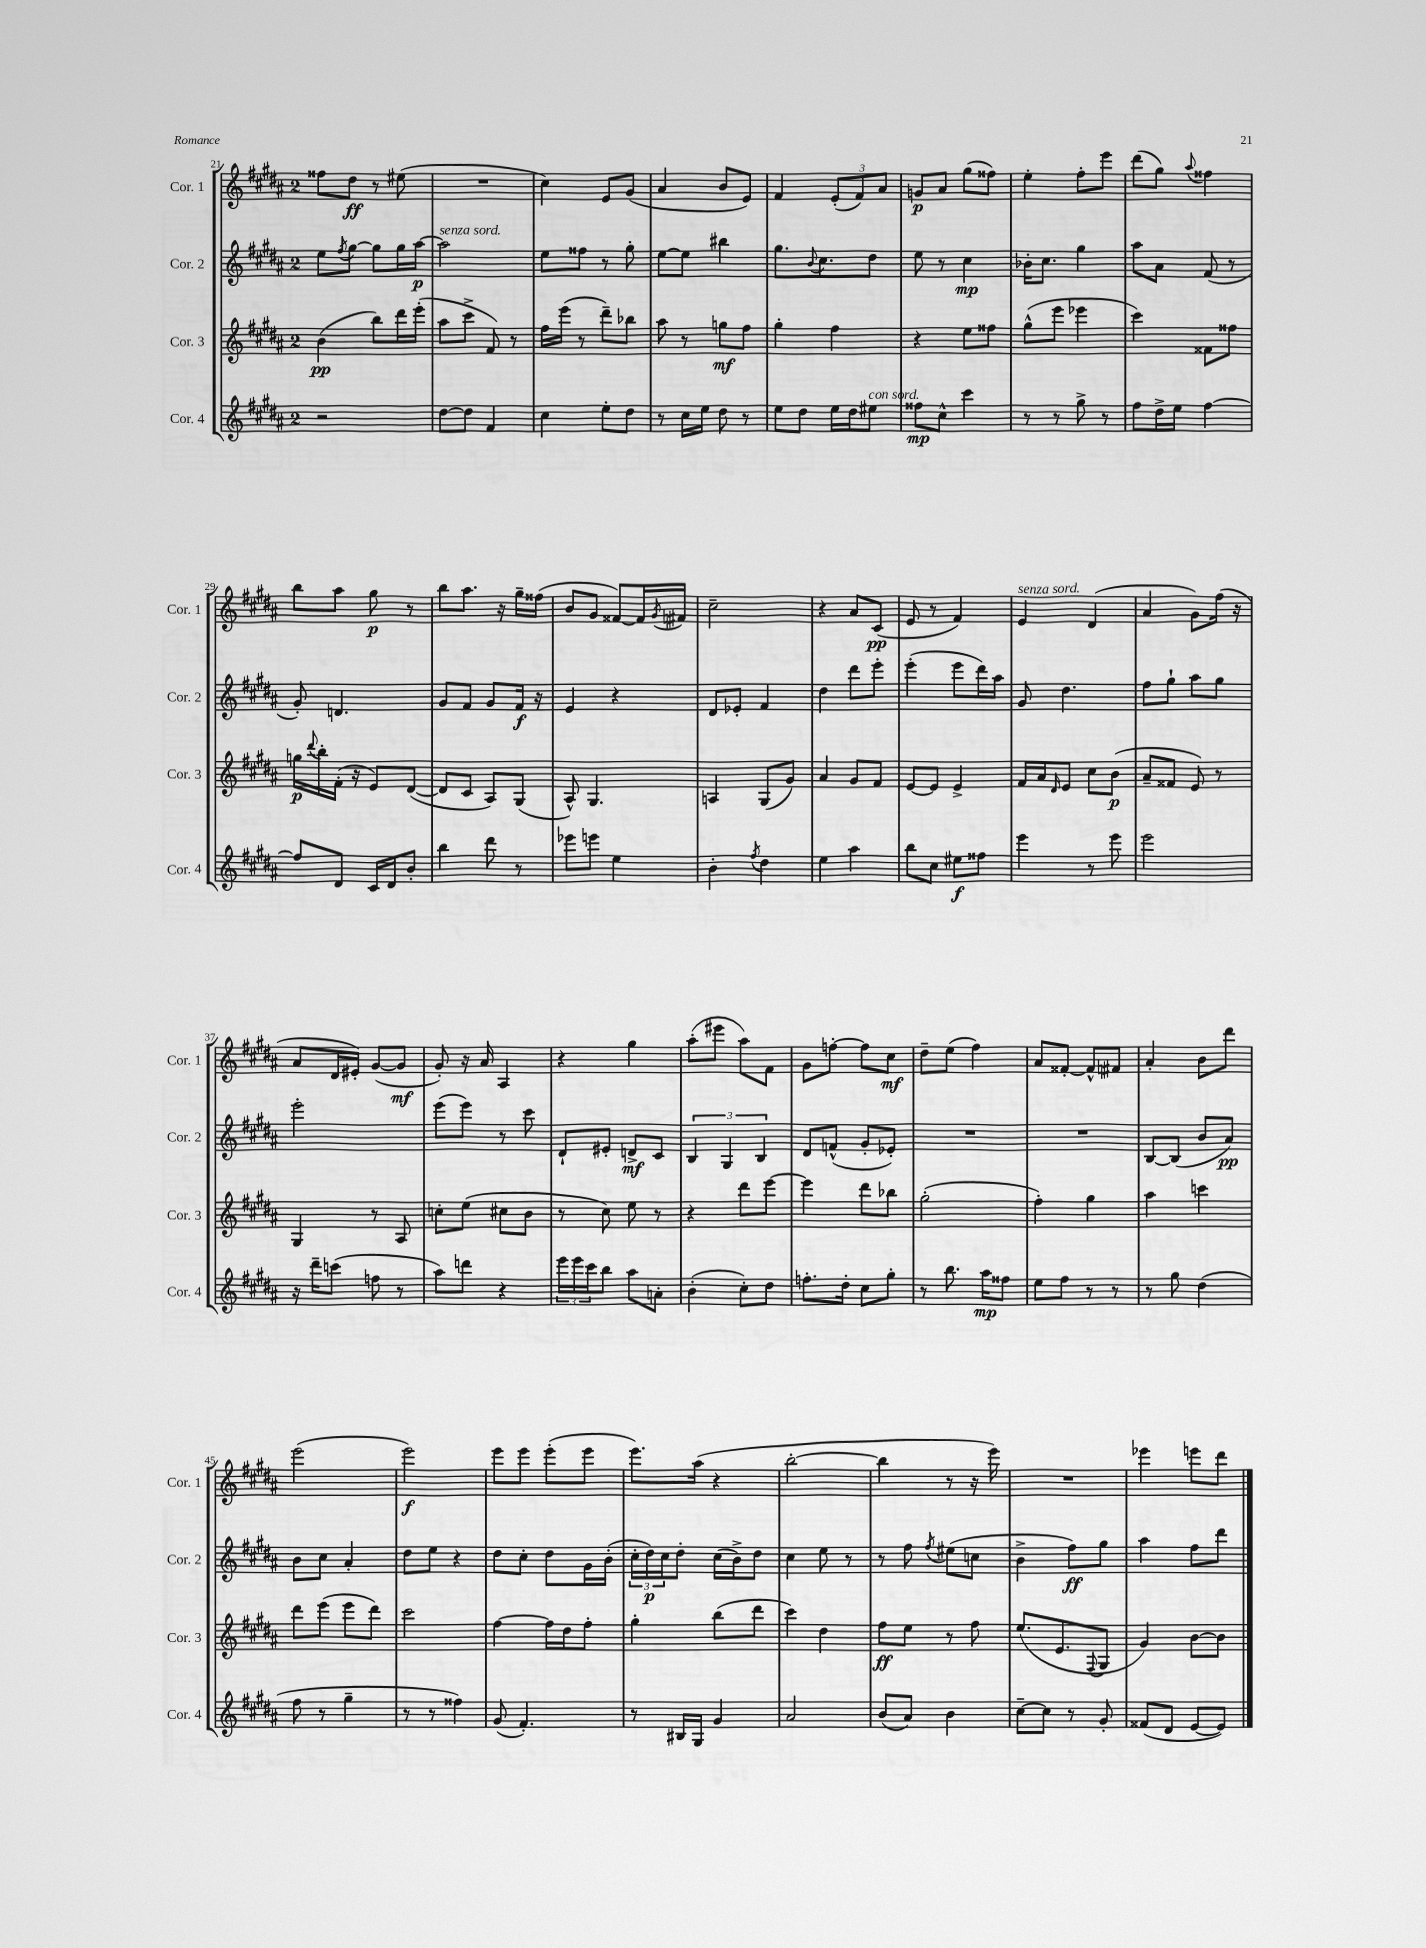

**kern	**kern	**kern	**kern
*staff4	*staff3	*staff2	*staff1
*clefG2	*clefG2	*clefG2	*clefG2
*k[f#c#g#d#a#]	*k[f#c#g#d#a#]	*k[f#c#g#d#a#]	*k[f#c#g#d#a#]
*M2/4	*M2/4	*M2/4	*M2/4
2r	(4b	8ee	8ff##
.	.	8qff#	.
.	.	[8gg#	8dd#
.	8bb)	8gg#]	8r
.	16ddd#	16gg#	(8ee#
.	(16eee'	[16aa#	.
=	=	=	=
[8dd#	8aa#	2aa#]	2r
8dd#]	8ccc#^	.	.
4f#	8f#)	.	.
.	8r	.	.
=	=	=	=
4cc#	16ff#	8ee	4cc#)
.	(16eee	.	.
.	8r	8ff##	.
8ee'	8ddd#~)	8r	8e
8dd#	8bb-	8gg#'	(8g#
=	=	=	=
8r	8aa#	[8ee	4a#
16cc#	8r	8ee]	.
16ee	.	.	.
8dd#	8gg	4bb#	8b
8r	8ff#	.	8e)
=	=	=	=
8ee	4gg#'	8.gg#	4f#
8dd#	.	.	.
.	.	8qqb	.
.	.	8.cc#	.
16ee	4ff#	.	(12e'
16dd#	.	.	.
.	.	.	12f#)
8ee#	.	8dd#	.
.	.	.	12a#
=	=	=	=
8ff##	4r	8ee	8g
8cc#^^	.	8r	8a#
4ccc#	8ee	4cc#	(8gg#
.	8ff##	.	8ff##)
=	=	=	=
8r	(8gg#^^	16b-'	4ee'
.	.	8.cc#	.
8r	8eee	.	.
8gg#^	4eee-	4gg#	8ff#'
8r	.	.	8eee
=	=	=	=
8ff#	4ccc#)	8aa#	(8ddd#
16dd#^	.	8a#	8gg#)
16ee	.	.	.
.	.	.	8qqaa#
[4ff#	8f##	(8f#	4ff##
.	8ff##	8r	.
=	=	=	=
8ff#]	16gg	8g#')	8bb
.	8qqddd#	.	.
.	16bb'	.	.
8d#	(16f#'	4.d	8aa#
.	16r	.	.
16c#	8e)	.	8gg#
16d#	.	.	.
8b'	([8d#	.	8r
=	=	=	=
4bb	8d#]	8g#	8bb
.	8c#	8f#	8.aa#
8ddd#	8A#)	8g#	.
.	.	.	16r
8r	(8G#	16f#	16gg#~
.	.	16r	(16ff##
=	=	=	=
8eee-	8A#^^)	4e	8b
8eee	4.G#	.	8g#
4ee	.	4r	[8f##)
.	.	.	16f##]
.	.	.	8qg#
.	.	.	16f#
=	=	=	=
4b'	4A	8d#	2cc#~
.	.	8e-'	.
8qff#	.	.	.
4dd#	(8G#	4f#	.
.	8g#)	.	.
=	=	=	=
4ee	4a#	4dd#	4r
4aa#	8g#	8ddd#	8a#
.	8f#	8eee'	(8c#
=	=	=	=
8bb	[8e	(4eee'	8e
8cc#	8e]	.	8r
8ee#	4e^	8eee	4f#)
8ff##	.	16ddd#)	.
.	.	16aa#	.
=	=	=	=
4eee	16f#	8g#	4e
.	16a#	.	.
.	16qqd#	.	.
.	8e	4.dd#	.
8r	8cc#	.	(4d#
8eee	(8b	.	.
=	=	=	=
2eee	8a#~	8ff#	4a#
.	8f##	8gg#`	.
.	8e)	8aa#	8g#)
.	8r	8gg#	(16ff#
.	.	.	16r
=	=	=	=
16r	4G#	2eee'	8a#
16ddd#~	.	.	.
(8ccc	.	.	16d#
.	.	.	16e#')
8ff	8r	.	([8g#
8r	8A#	.	8g#]
=	=	=	=
8aa#)	8cc'	(8eee	8g#')
8ddd	(8ee	8eee)	16r
.	.	.	16a#
4r	8cc#	8r	4A#
.	8b	8ccc#	.
=	=	=	=
24eee	8r	8d#`	4r
24eee	.	.	.
24ccc#	.	.	.
8bb	8cc#)	8e#'	.
8aa#	8ee	8d^	4gg#
8a'	8r	8c#	.
=	=	=	=
(4b'	4r	6B	(8aa#'
.	.	.	8eee#
.	.	6G#	.
8cc#')	8ddd#	.	8aa#)
.	.	6B	.
8dd#	[8eee	.	8f#
=	=	=	=
8.ff'	4eee]	8d#	8g#
.	.	(8f^^	[8ff'
16dd#'	.	.	.
8cc#	8ddd#	8g#'	8ff]
8gg#'	8bb-	8e-')	8cc#
=	=	=	=
8r	(2gg#'	2r	8dd#~
8.bb	.	.	(8ee
.	.	.	4ff#)
16aa#	.	.	.
8ff##	.	.	.
=	=	=	=
8ee	4ff#')	2r	8a#
8ff#	.	.	[8f##'
8r	4gg#	.	8f##^^]
8r	.	.	8f#
=	=	=	=
8r	4aa#	[8B	4a#'
8gg#	.	(8B]	.
(4dd#	4ccc	8b	8b
.	.	8a#)	8ddd#
=	=	=	=
8ff#	8ddd#	8b	(2eee
8r	(8eee	8cc#	.
4gg#~	8eee	4a#'	.
.	8ddd#)	.	.
=	=	=	=
8r	2ccc#	8dd#	2eee)
8r	.	8ee	.
4ff##)	.	4r	.
=	=	=	=
(8g#	[4ff#	8dd#	8eee
4.f#')	.	8cc#'	8eee
.	16ff#]	8dd#	(8eee'
.	16dd#	.	.
.	8ff#'	16g#	8eee
.	.	(16b'	.
=	=	=	=
8r	4gg#'	24cc#'	8.eee)
.	.	24dd#)	.
.	.	24cc#	.
16B#	.	8dd#'	.
16G#	.	.	(16aa#
4g#	(8bb	(16cc#	4r
.	.	16b^)	.
.	8ddd#	8dd#	.
=	=	=	=
2a#	4ccc#)	4cc#	[2bb'
.	4dd#	8ee	.
.	.	8r	.
=	=	=	=
(8b	8ff#	8r	4bb]
8a#)	8ee	8ff#	.
.	.	8qff#	.
4b	8r	(8ee#	8r
.	8ff#	8cc	16r
.	.	.	16eee)
=	=	=	=
[8cc#~	(8.ee	4b^	2r
8cc#]	.	.	.
.	8.e	.	.
8r	.	8ff#)	.
.	8qqF#	.	.
8g#'	8G#	8gg#	.
=	=	=	=
(8f##	4g#)	4aa#	4eee-
8d#	.	.	.
[8e	[8b	8ff#	8eee
8e])	8b]	8ddd#	8ddd#
==	==	==	==
*-	*-	*-	*-
